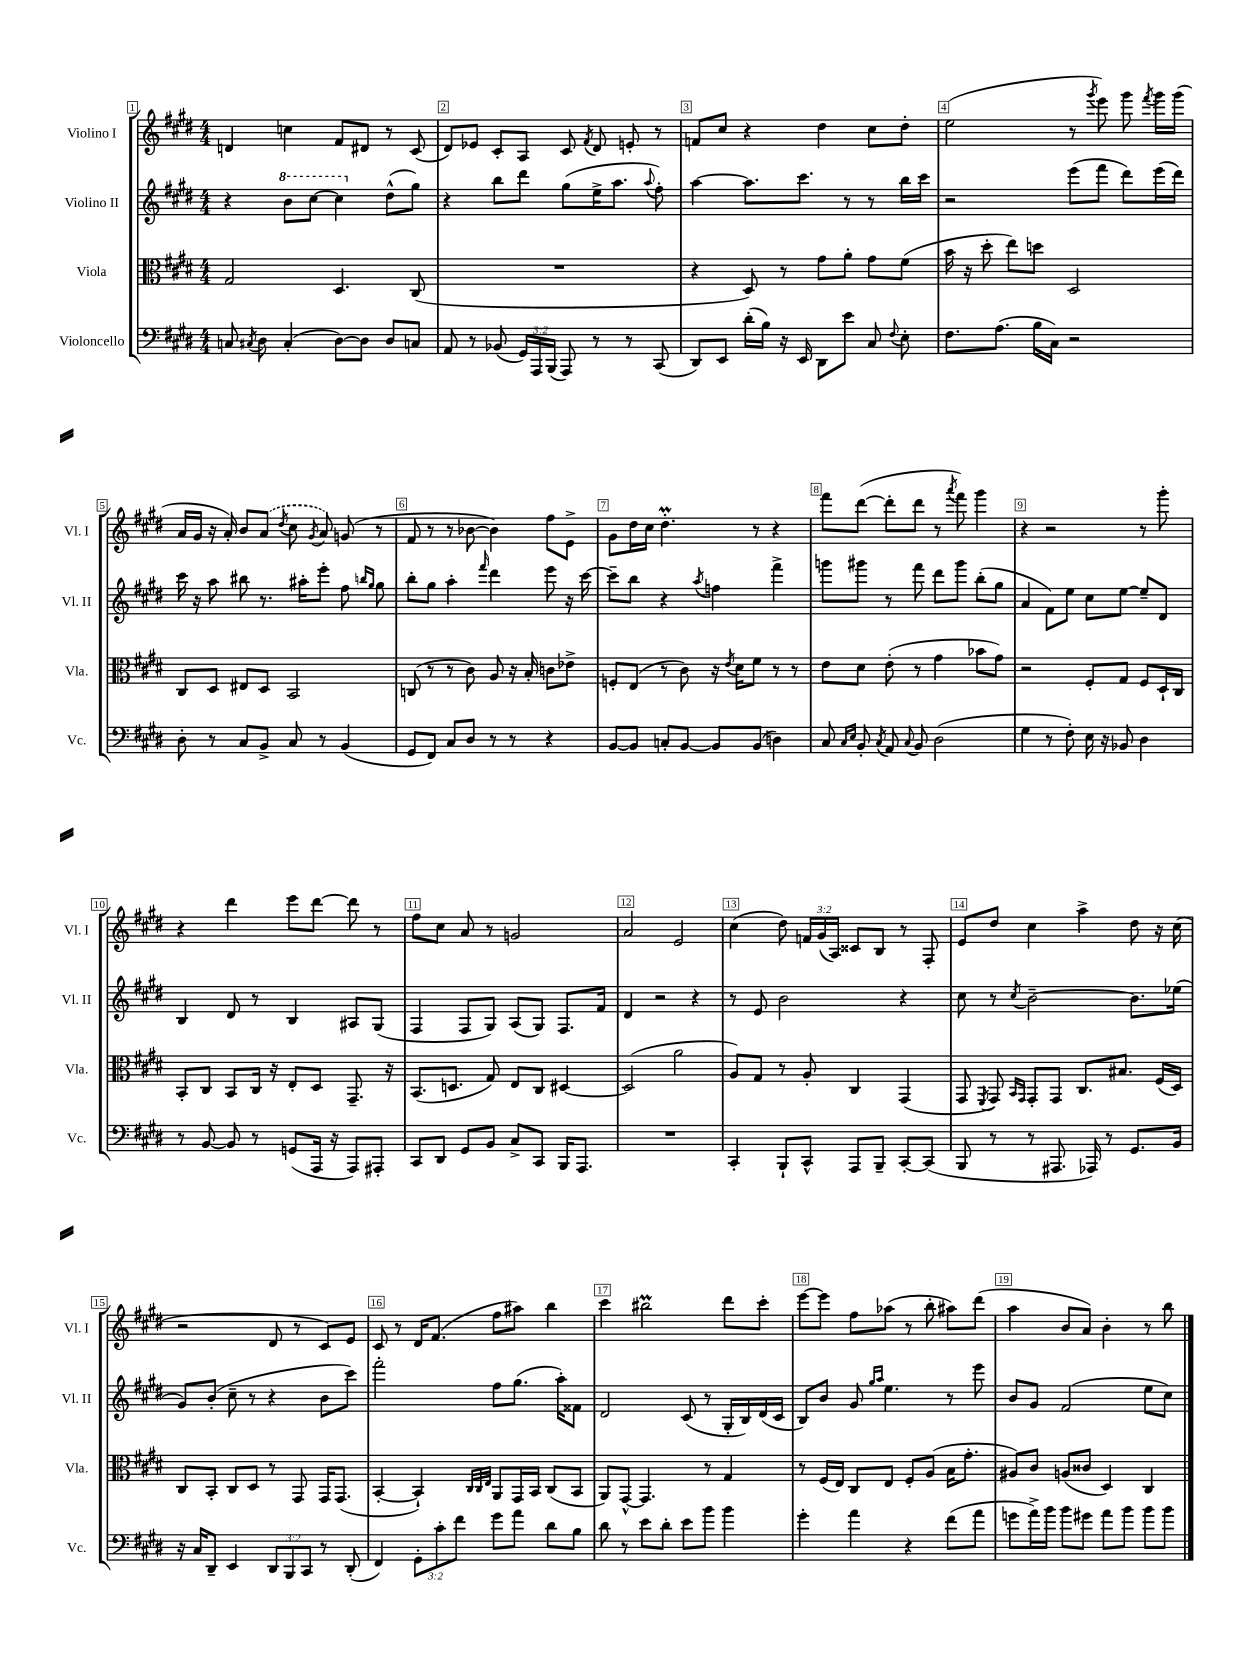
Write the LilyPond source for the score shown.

<<
\new StaffGroup <<
\new Staff = "s0" \with { instrumentName = "Violino I" shortInstrumentName = "Vl. I" } {
    \clef treble \key e \major \numericTimeSignature \time 4/4 \override Staff.TupletNumber.text = #tuplet-number::calc-fraction-text
    \autoBeamOff d'4 c''4 fis'8[ dis'8] r8 cis'8( |
    dis'8[) ees'8] cis'8[-. a8] cis'8 \acciaccatura { fis'8 } dis'8 e'8-. r8 |
    f'8[ cis''8] r4 dis''4 cis''8[ dis''8]-. |
    e''2( r8 \acciaccatura { gis'''8 } e'''8) gis'''8 \acciaccatura { fis'''8 } gis'''16[ gis'''16]( |
    a'16[ gis'16] r16 a'16-.) b'8[ \once \slurDashed a'8]( \acciaccatura { dis''8 } cis''8 \acciaccatura { gis'8 } a'8) g'8( r8 |
    fis'8 r8 r8 bes'8~ bes'4) fis''8[ e'8]-> |
    gis'8[ dis''16 cis''16] dis''4.-.\prall r8 r4 |
    fis'''8[ dis'''8]~( dis'''8[-. dis'''8] r8 \acciaccatura { a'''8 } fis'''8) gis'''4 |
    r4 r2 r8 gis'''8-. |
    r4 dis'''4 e'''8[ dis'''8]~ dis'''8 r8 |
    fis''8[ cis''8] a'8 r8 g'2 |
    a'2 e'2 |
    cis''4( dis''8) \tuplet 3/2 { f'16[ gis'16( a16]) } cisis'8[ b8] r8 fis8-. |
    e'8[ dis''8] cis''4 a''4-> dis''8 r16 cis''16( |
    r2 dis'8 r8 cis'8[) e'8] |
    cis'8 r8 dis'16[ fis'8.]( fis''8[ ais''8]) b''4 |
    cis'''4 bis''2\prall dis'''8[ cis'''8]-. |
    e'''8[~ e'''8] fis''8[ aes''8]( r8 b''8-. ais''8[) dis'''8]( |
    a''4 b'8[ a'8]) b'4-. r8 b''8 \bar "|." |
}
\new Staff = "s1" \with { instrumentName = "Violino II" shortInstrumentName = "Vl. II" } {
    \clef treble \key e \major \numericTimeSignature \time 4/4
    \autoBeamOff r4 \ottava #1 b''8[ cis'''8]~ cis'''4 \ottava #0 dis''8[-^( gis''8]) |
    r4 b''8[ dis'''8] gis''8[( e''16-> a''8.] \appoggiatura { a''8 } fis''8-.) |
    a''4~ a''8.[ cis'''8.] r8 r8 b''16[ cis'''16] |
    r2 e'''8[( fis'''8] dis'''8[) e'''16( dis'''16]) |
    cis'''16 r16 a''8 bis''8 r8. ais''16[-. e'''8]-. fis''8 \grace { b''16[ gis''16] } gis''8 |
    b''8[-. gis''8] a''4-. \grace { fis'''16 } dis'''4 e'''8 r16 cis'''16~ |
    cis'''8[-- b''8] r4 \acciaccatura { a''8 } f''4 fis'''4-> |
    g'''8[ gis'''8] r8 fis'''8 dis'''8[ gis'''8] b''8[-.( gis''8] |
    a'4 fis'8[) e''8] cis''8[ e''8]~ e''8[-- dis'8] |
    b4 dis'8 r8 b4 ais8[ gis8]( |
    fis4 fis8[ gis8]) a8[( gis8]) fis8.[ fis'16] |
    dis'4 r2 r4 |
    r8 e'8 b'2 r4 |
    cis''8 r8 \acciaccatura { cis''8 } b'2~-- b'8.[ ees''16]( |
    gis'8[) b'8]-.( cis''8-- r8 r4 b'8[ cis'''8]) |
    fis'''2-. fis''8[ gis''8.]( a''16[-.) fisis'8] |
    dis'2 cis'8( r8 gis16[-. b16) dis'16( cis'16] |
    b8[) b'8] gis'8 \grace { gis''16[ a''16] } e''4. r8 e'''8 |
    b'8[ gis'8] fis'2( e''8[ cis''8]) \bar "|." |
}
\new Staff = "s2" \with { instrumentName = "Viola" shortInstrumentName = "Vla." } {
    \clef alto \key e \major \numericTimeSignature \time 4/4
    \autoBeamOff gis2 dis4. cis8( |
    R1 |
    r4 dis8) r8 gis'8[ a'8]-. gis'8[ fis'8]( |
    b'16 r16 dis''8-. e''8[) d''8] dis2 |
    cis8[ dis8] eis8[ dis8] b,2 |
    c8( r8 r8 cis'8) a8 r16 b16-. c'8[ ees'8]-> |
    f8[-. e8]( r8 cis'8) r16 \acciaccatura { e'8 } dis'16[ fis'8] r8 r8 |
    e'8[ dis'8] e'8-.( r8 gis'4 bes'8[ gis'8]) |
    r2 fis8[-. gis8] fis8[ dis16-! cis16] |
    b,8[-. cis8] b,8[ cis16] r16 e8[-. dis8] gis,8.-- r16 |
    b,8.[( d8.] gis8) e8[ cis8] dis4~ |
    dis2( a'2 |
    a8[) gis8] r8 a8-. cis4 gis,4( |
    gis,8 \acciaccatura { fis,8 } gis,8) \grace { b,16[ gis,16] } gis,8[-. gis,8] cis8.[ bis8.] fis16[( dis16]) |
    cis8[ b,8]-. cis8[ dis8] r8 gis,8 gis,16[ gis,8.]( |
    b,4~-. b,4-!) \grace { cis32[ cis32 e32] } a,8[ gis,16 b,16] cis8[( b,8] |
    a,8[) gis,8]~-^ gis,4. r8 gis4 |
    r8 fis16[( e16]) cis8[ e8] fis8[-. a8]( b16[ gis'8.]-. |
    ais8[) cis'8] a8[( cisis'8] dis4) cis4 \bar "|." |
}
\new Staff = "s3" \with { instrumentName = "Violoncello" shortInstrumentName = "Vc." } {
    \clef bass \key e \major \numericTimeSignature \time 4/4 \override Staff.TupletNumber.text = #tuplet-number::calc-fraction-text
    \autoBeamOff c8 \acciaccatura { cis8 } dis8 cis4-.( dis8[~) dis8] dis8[ c8] |
    a,8 r8 bes,8( \tuplet 3/2 { gis,16[) a,,16 b,,16]( } a,,8) r8 r8 cis,8( |
    dis,8[) e,8] dis'16[-.( b16]) r16 e,16 dis,8[ e'8] cis8 \appoggiatura { fis8 } e8-. |
    fis8.[ a8.]( b16[ cis16]) r2 |
    dis8-. r8 cis8[ b,8]-> cis8 r8 b,4( |
    gis,8[ fis,8]) cis8[ dis8] r8 r8 r4 |
    b,8[~ b,8] c8[-. b,8]~ b,8[ b,8]( d4) |
    cis8 \grace { cis16[ e16] } b,8-. \acciaccatura { cis8 } a,8 \appoggiatura { cis8 } b,8 dis2( |
    gis4 r8 fis8-.) e16 r16 bes,8 dis4 |
    r8 b,8~ b,8 r8 g,8[( a,,16] r16 a,,8[) ais,,8]-. |
    cis,8[ dis,8] gis,8[ b,8] cis8[-> cis,8] b,,16[ a,,8.] |
    R1 |
    cis,4-. b,,8[-! cis,8]-^ a,,8[ b,,8]-- cis,8[~-. cis,8]( |
    b,,8 r8 r8 ais,,8. aes,,16) r8 gis,8.[ b,16] |
    r16 cis16[ dis,8]-- e,4 \tuplet 3/2 { dis,8[ b,,8 cis,8] } r8 dis,8-.( |
    fis,4) \tuplet 3/2 { gis,8[-. cis'8-. fis'8] } gis'8[ a'8] dis'8[ b8] |
    dis'8 r8 e'8[ dis'8]-. e'8[ b'8] b'4 |
    gis'4-. a'4 r4 fis'8[( a'8] |
    g'8[ a'16->) b'16] b'8[ gis'8] a'8[ b'8] b'8[ b'8] \bar "|." |
}
>>
>>
\layout { \context { \Score \override BarNumber.break-visibility = ##(#f #t #t) barNumberVisibility = #all-bar-numbers-visible \override BarNumber.stencil = #(make-stencil-boxer 0.1 0.3 ly:text-interface::print) } }
